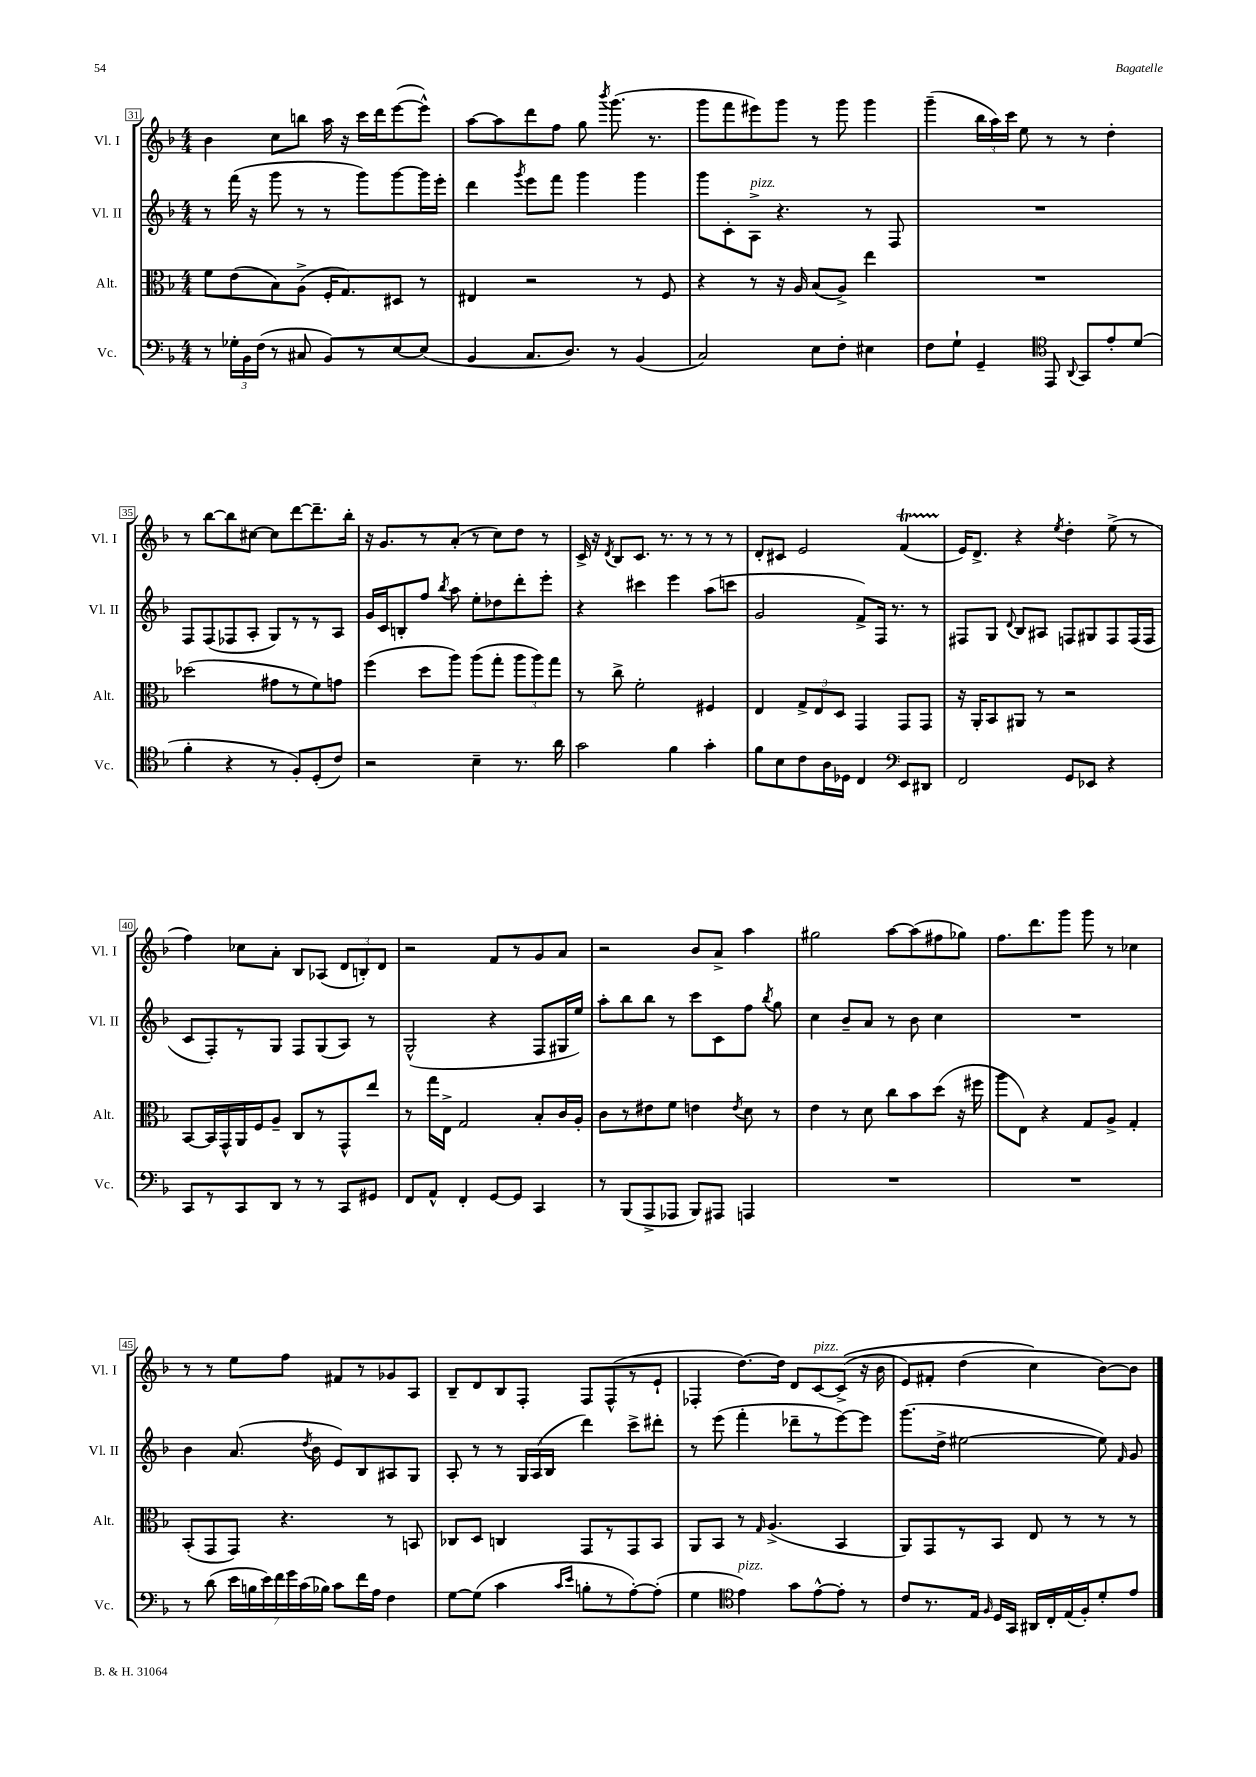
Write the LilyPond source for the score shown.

<<
\new StaffGroup <<
\new Staff = "s0" \with { instrumentName = "Vl. I" shortInstrumentName = "Vl. I" } {
    \clef treble \key f \major \numericTimeSignature \time 4/4
    \autoBeamOff bes'4 c''8[ b''8] a''16 r16 c'''16[ d'''16 e'''8~( e'''8]-^) |
    a''8[~ a''8 d'''8 f''8] g''8 \acciaccatura { bes'''8 } g'''8.( r8. |
    g'''8[ f'''8 eis'''8) g'''8] r8 g'''8 g'''4 |
    g'''4--( \tuplet 3/2 { bes''16[ a''16) c'''16] } e''8 r8 r8 d''4-. |
    r8 bes''8[~ bes''8 cis''8]~ cis''8[ d'''8~ d'''8.-- bes''16]-. |
    r16 g'8.[ r8 a'8]-.( r8 c''8[) d''8] r8 |
    c'16-> r16 \acciaccatura { d'8 } bes8[ c'8.] r8. r8 r8 r8 |
    d'8[-. cis'8] e'2 f'4\startTrillSpan( |
    e'16[\stopTrillSpan) d'8.]-> r4 \acciaccatura { e''8 } d''4-. e''8->( r8 |
    f''4) ces''8[ a'8]-. bes8[ aes8]( \tuplet 3/2 { d'8[ b8-.) d'8] } |
    r2 f'8[ r8 g'8 a'8] |
    r2 bes'8[ a'8]-> a''4 |
    gis''2 a''8[~ a''8( fis''8 ges''8]) |
    f''8.[ d'''8. g'''8] g'''8 r8 ces''4 |
    r8 r8 e''8[ f''8] fis'8[ r8 ges'8 a8] |
    bes8[-- d'8 bes8 f8]-. f8[ f8-^( r8 e'8]-! |
    fes4-. d''8.[~) d''16] d'8[ c'8~^\markup { \italic "pizz." } c'8]->(\( r16 bes'16 |
    e'8[) fis'8]-. d''4( c''4\) bes'8[~) bes'8] \bar "|." |
}
\new Staff = "s1" \with { instrumentName = "Vl. II" shortInstrumentName = "Vl. II" } {
    \clef treble \key f \major \numericTimeSignature \time 4/4
    \autoBeamOff r8 f'''16( r16 g'''8 r8 r8 g'''8[) g'''8~ g'''16 e'''16]-. |
    d'''4 \acciaccatura { g'''8 } e'''8[ f'''8] g'''4 g'''4 |
    g'''8[ c'8-. a8]->^\markup { \italic "pizz." } r4. r8 f8 |
    R1 |
    f8[ f8( fes8 a8]-. g8[) r8 r8 a8] |
    g'16[ c'16 b8-. f''8] \acciaccatura { bes''8 } a''8 e''8[-. des''8 d'''8-. e'''8]-. |
    r4 cis'''4 e'''4 a''8[( c'''8] |
    g'2 f'8[->) f16] r8. r8 |
    fis8[ g8] \appoggiatura { d'8 } bes8[ ais8] f8[ gis8 f8 f16( f16] |
    c'8[ f8-.) r8 g8] f8[ g8( a8]) r8 |
    g2-^( r4 f8[ gis16 e''16]) |
    a''8[-. bes''8 bes''8] r8 c'''8[ c'8 f''8] \acciaccatura { bes''8 } g''8 |
    c''4 bes'8[-- a'8] r8 bes'8 c''4 |
    R1 |
    bes'4 a'8.( \acciaccatura { d''8 } bes'16 e'8[) bes8 ais8 g8] |
    a8-. r8 r8 \tuplet 3/2 { g16[ a16( bes16] } d'''4) c'''8[-> dis'''8]-. |
    r8 e'''8( f'''4-. des'''8[-- r8 e'''8~) e'''8] |
    g'''8.[( d''16]-> eis''2~ eis''8) \grace { f'16 } g'8 \bar "|." |
}
\new Staff = "s2" \with { instrumentName = "Alt." shortInstrumentName = "Alt." } {
    \clef alto \key f \major \numericTimeSignature \time 4/4
    \autoBeamOff f'8[ e'8( bes8) a8]->( f16[-. g8.) dis8] r8 |
    eis4 r2 r8 f8 |
    r4 r8 r16 a16 bes8[( a8]->) e''4 |
    R1 |
    des''2( gis'8[ r8 f'8) g'8] |
    f''4( d''8[ a''8]) a''8[( g''8]-. \tuplet 3/2 { a''8[ a''8) g''8] } |
    r8 c''8-> f'2-. fis4 |
    e4 \tuplet 3/2 { g8[-> e8 d8] } g,4 g,8[ g,8] |
    r16 a,16[-. bes,8 ais,8] r8 r2 |
    bes,8[~ bes,16 g,16-^ a,16 f16 a8]-- c8[ r8 g,8-^ e''8] |
    r8 g''16[ e16]-> g2 bes8[-. c'16 a16]-. |
    c'8[ r8 eis'8 f'8] e'4 \acciaccatura { e'8 } d'8 r8 |
    e'4 r8 d'8 c''8[ bes'8 d''8]( r16 fis''16 |
    a''8[ e8]) r4 g8[ a8]-> g4-. |
    bes,8[-.( g,8 g,8]) r4. r8 b,8 |
    ces8[ d8] c4 g,8[ r8 g,8 bes,8] |
    a,8[ bes,8] r8 \grace { g16 } a4.->( bes,4 |
    a,8[) g,8 r8 bes,8] e8 r8 r8 r8 \bar "|." |
}
\new Staff = "s3" \with { instrumentName = "Vc." shortInstrumentName = "Vc." } {
    \clef bass \key f \major \numericTimeSignature \time 4/4
    \autoBeamOff r8 \tuplet 3/2 { ges16[-. bes,16 f16]( } r8 cis8 bes,8[) r8 e8~ e8]( |
    bes,4 c8.[ d8.]) r8 bes,4( |
    c2) e8[ f8]-. eis4 |
    f8[ g8]-! g,4-- \clef tenor e,8 \appoggiatura { a,8 } g,8[ e'8-. d'8]( |
    f'4-. r4 r8 f8[-.) d8-.( c'8]) |
    r2 bes4-- r8. a'16 |
    g'2 f'4 g'4-. |
    f'8[ bes8 c'8 a16 des16] c4 \clef bass e,8[ dis,8] |
    f,2 g,8[ ees,8] r4 |
    c,8[ r8 c,8 d,8] r8 r8 c,8[ gis,8] |
    f,8[ a,8]-^ f,4-. g,8[~ g,8] c,4 |
    r8 bes,,8[( a,,8-> aes,,8] bes,,8[) ais,,8] a,,4 |
    R1 |
    R1 |
    r8 d'8( \tuplet 7/4 { e'16[ b16 e'16) f'16 g'16 c'16( bes16]) } c'8[ f'16 a16] f4 |
    g8[~ g8]( c'4 \grace { c'16[ e'16] } b8[-. r8 a8~-.) a8]-.( |
    g4 \clef tenor e'4^\markup { \italic "pizz." }) g'8[ e'8~-^ e'8]-. r8 |
    c'8[ r8. e16] \grace { f16 } d16[ g,16] ais,16[ c16-. e16( f16-.) d'8-. e'8] \bar "|." |
}
>>
>>
\layout { \context { \Score currentBarNumber = #31 \override BarNumber.stencil = #(make-stencil-boxer 0.1 0.3 ly:text-interface::print) } }
